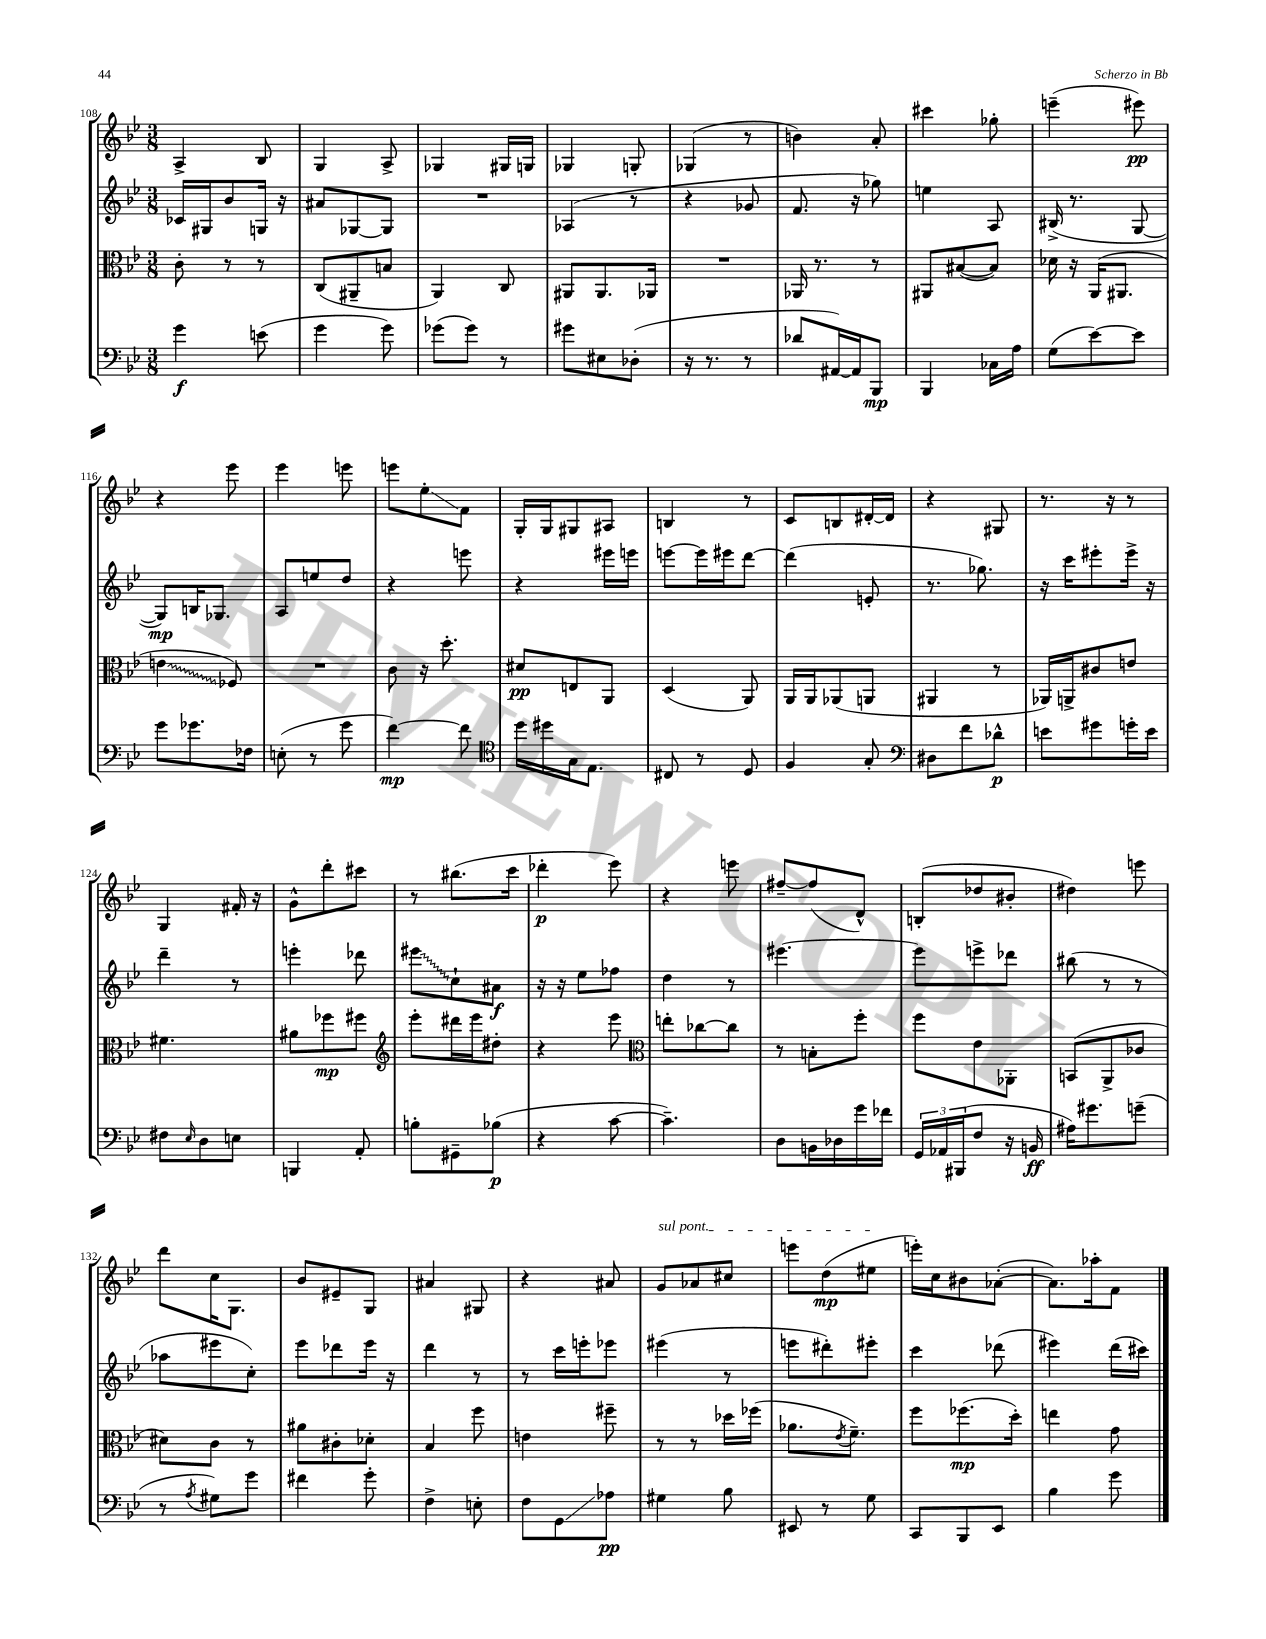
<<
\new StaffGroup <<
\new Staff = "s0" {
    \clef treble \key bes \major \numericTimeSignature \time 3/8
    a4-> bes8 |
    g4 a8-> |
    ges4 gis16 g16 |
    ges4 g8-. |
    ges4( r8 |
    b'4) a'8-. |
    cis'''4 ges''8-. |
    e'''4--( eis'''8\pp) |
    r4 ees'''8 |
    ees'''4 e'''8 |
    e'''8 ees''8-.\glissando f'8 |
    g16-. g16 gis8 ais8 |
    b4 r8 |
    c'8 b8 dis'16~-. dis'16 |
    r4 gis8 |
    r8. r16 r8 |
    g4 fis'16-. r16 |
    g'8-^ d'''8-. cis'''8 |
    r8 bis''8.( c'''16 |
    des'''4-.\p ees'''8) |
    r4 e'''8 |
    fis''8~-- fis''8( d'8-^) |
    b8-.( des''8 bis'8-. |
    dis''4) e'''8 |
    d'''8 c''16 g8. |
    bes'8 eis'8-- g8 |
    ais'4 gis8 |
    r4 ais'8 |
    \once \override TextSpanner.bound-details.left.text = \markup { \italic "sul pont." } g'8\startTextSpan aes'8 cis''8 |
    e'''8 d''8\mp( eis''8\stopTextSpan |
    e'''16-.) c''16 bis'8 aes'8~-.( |
    aes'8.) aes''16-. f'8 \bar "|." |
}
\new Staff = "s1" {
    \clef treble \key bes \major \numericTimeSignature \time 3/8
    ces'16 gis16 bes'8 g16 r16 |
    ais'8 ges8~ ges8 |
    R4. |
    aes4( r8 |
    r4 ges'8 |
    f'8. r16 ges''8) |
    e''4 a8 |
    bis16->( r8. g8~ |
    g8\mp) b16 ges8. |
    a8 e''8 d''8 |
    r4 e'''8 |
    r4 eis'''16 e'''16 |
    e'''8~ e'''16 eis'''16 d'''8~ |
    d'''4( e'8-. |
    r8. ges''8.) |
    r16 c'''16 eis'''8-. eis'''16-> r16 |
    d'''4-- r8 |
    e'''4-. des'''8 |
    \once \override Glissando.style = #'zigzag eis'''8\glissando c''8-! ais'8\f |
    r16 r16 ees''8 fes''8 |
    d''4 r8 |
    eis'''4.~ |
    eis'''8 e'''8-> des'''8 |
    bis''8( r8 r8 |
    aes''8 eis'''8 c''8-.) |
    ees'''8 des'''8 ees'''16 r16 |
    d'''4 r8 |
    r8 c'''16 e'''16-. ees'''8 |
    eis'''4( r8 |
    e'''8 dis'''8-.) eis'''8-. |
    c'''4 des'''8( |
    eis'''4) d'''16( cis'''16) \bar "|." |
}
\new Staff = "s2" {
    \clef alto \key bes \major \numericTimeSignature \time 3/8
    c'8-. r8 r8 |
    c8( ais,8-- b8 |
    a,4) c8 |
    ais,8 ais,8. aes,16 |
    R4. |
    aes,16 r8. r8 |
    ais,8 bis8~( bis8) |
    des'16 r16 a,16( ais,8. |
    \once \override Glissando.style = #'zigzag e'4\glissando fes8) |
    R4. |
    c'8 r16 d''8.-. |
    dis'8\pp e8 a,8 |
    d4( a,8) |
    a,16 a,16 aes,8( a,8 |
    ais,4 r8 |
    aes,16) a,16-> cis'8 e'8 |
    fis'4. |
    ais'8 fes''8\mp fis''8 |
    \clef treble ees'''8-. dis'''16 ees'''16 dis''8-. |
    r4 ees'''8 |
    \clef alto e''8-. ces''8~ ces''8 |
    r8 b8-. f''8-. |
    f''8 ees'8 aes,8-. |
    b,8( a,8-> ces'8 |
    dis'8) c'8 r8 |
    ais'8 cis'8-. des'8-. |
    bes4 f''8 |
    e'4 fis''8-- |
    r8 r8 des''16 fes''16( |
    aes'8. \acciaccatura { ees'8 } f'8.--) |
    f''8 fes''8.\mp( d''16-.) |
    e''4 g'8 \bar "|." |
}
\new Staff = "s3" {
    \clef bass \key bes \major \numericTimeSignature \time 3/8
    g'4\f e'8( |
    g'4 g'8) |
    ges'8( ges'8) r8 |
    gis'8 eis8 des8-.( |
    r16 r8. r8 |
    des'8 ais,16~) ais,16 bes,,8\mp |
    bes,,4 ces16 a16 |
    g8( ees'8~) ees'8 |
    g'8 ges'8. fes16 |
    e8-.( r8 g'8 |
    f'4~\mp) f'8 |
    \clef tenor d''16 dis''16 g16 ees8. |
    cis8 r8 d8 |
    f4 g8-. |
    \clef bass dis8 f'8 des'8-^\p |
    e'8 gis'8 g'16-. e'16 |
    fis8 \grace { ees16 } d8 e8 |
    b,,4 a,8-. |
    b8-. gis,8-- bes8\p( |
    r4 c'8~ |
    c'4.--) |
    d8 b,16 des16 g'16 fes'16 |
    \tuplet 3/2 { g,16 aes,16 bis,,16( } f8 r16 b,16\ff |
    ais16) gis'8. g'8--( |
    r8 \acciaccatura { a8 } gis8) g'8 |
    fis'4 g'8-. |
    f4-> e8-. |
    f8 g,8\glissando aes8\pp |
    gis4 bes8 |
    eis,8 r8 g8 |
    c,8 bes,,8 ees,8 |
    bes4 g'8 \bar "|." |
}
>>
>>
\layout { \context { \Score currentBarNumber = #108 } }
